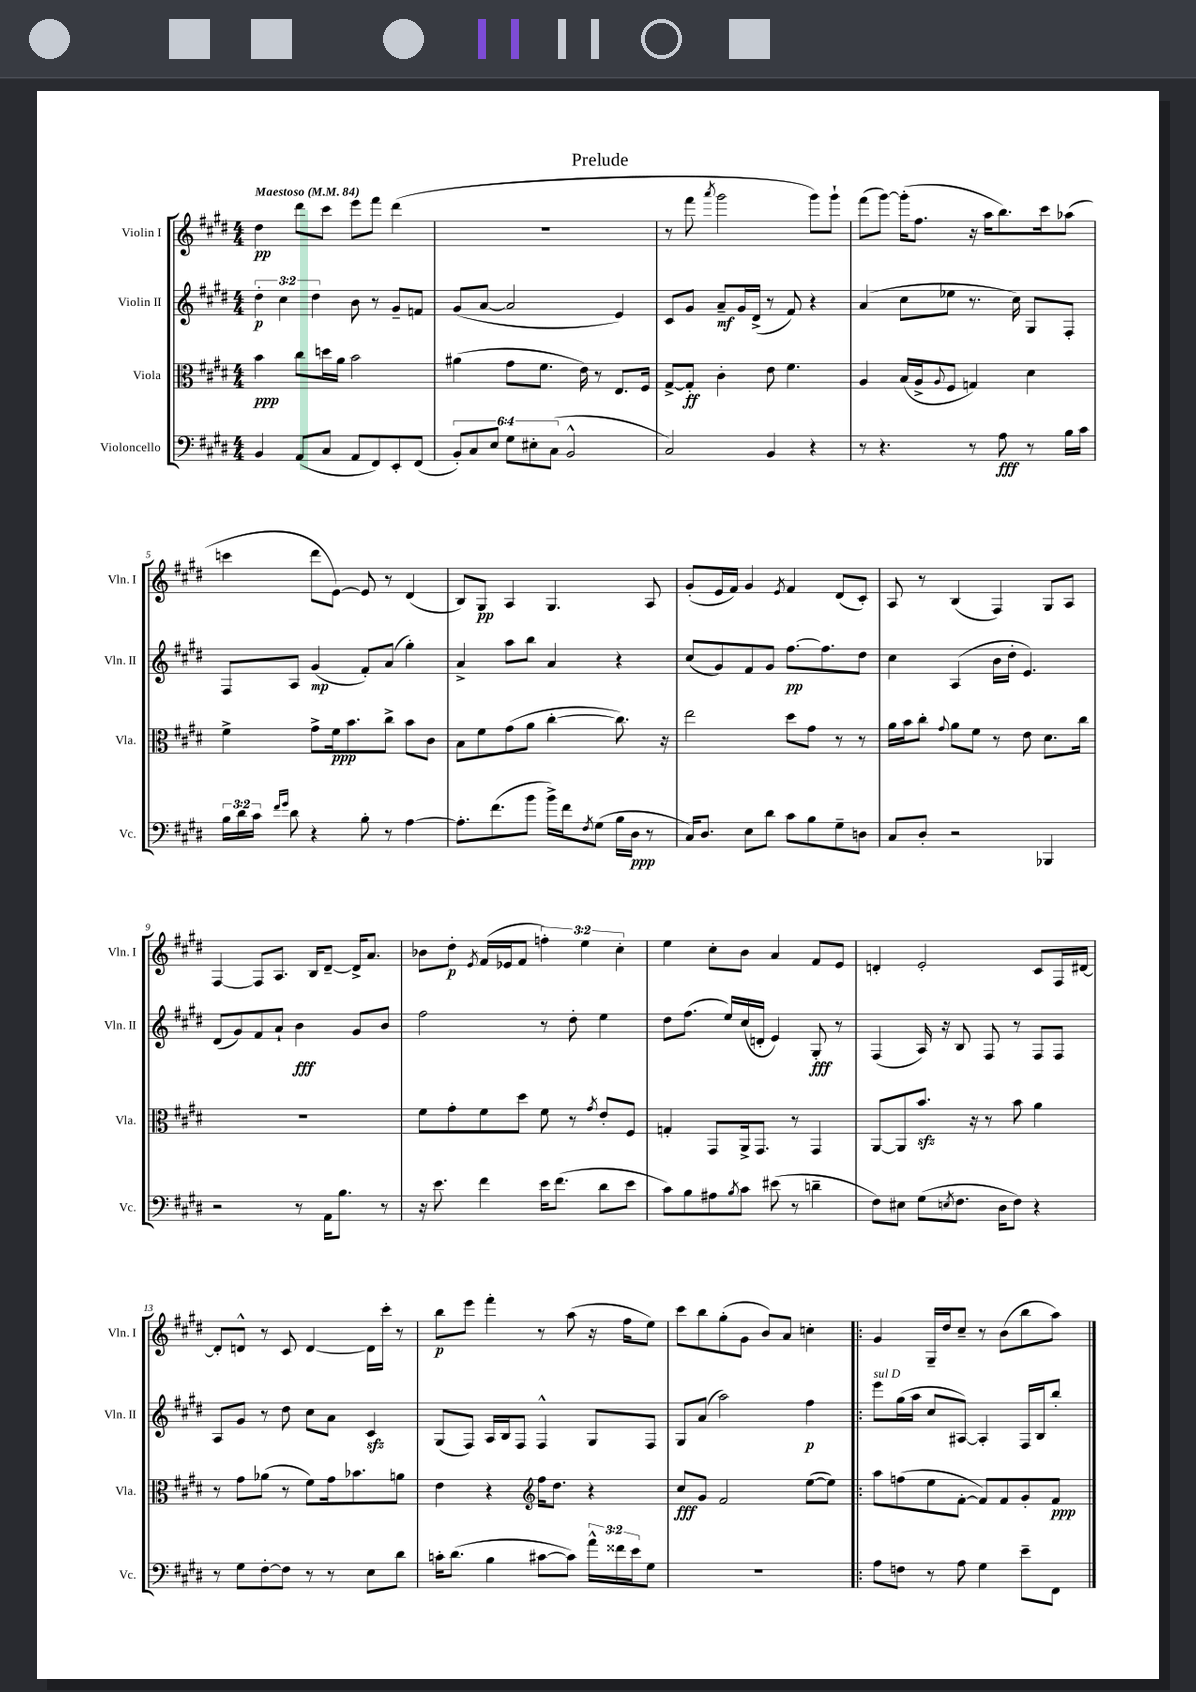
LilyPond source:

\header { title = "Prelude" }
<<
\new StaffGroup <<
\new Staff = "s0" \with { instrumentName = "Violin I" shortInstrumentName = "Vln. I" } {
    \clef treble \key e \major \numericTimeSignature \time 4/4 \override Staff.TupletNumber.text = #tuplet-number::calc-fraction-text \tempo "Maestoso" 4 = 84
    dis''4\pp dis'''8 cis'''8 e'''8 fis'''8 dis'''4( |
    R1 |
    r8 fis'''8 \acciaccatura { a'''8 } gis'''2 gis'''8) gis'''8-! |
    fis'''8( gis'''8~) gis'''16-.( fis''8. r16 a''16 b''8.) cis'''16 aes''8( |
    c'''4 dis'''8 e'8~) e'8 r8 dis'4( |
    b8) gis8\pp a4 gis4. a8 |
    gis'8-.( e'16 fis'16) gis'4 \acciaccatura { e'8 } fis'4 dis'8( cis'8-.) |
    a8 r8 b4( fis4) gis8 a8 |
    fis4~ fis8 a8. b16 dis'8~-- dis'16-> a'8. |
    bes'8 dis''8-.\p \acciaccatura { e'8 } fis'16( ees'16 fis'8 \tuplet 3/2 { f''4-.) e''4 cis''4-. } |
    e''4 cis''8-. b'8 a'4 fis'8 e'8 |
    d'4-. e'2-. cis'8 fis16 dis'16~ |
    dis'8-. d'8-^ r8 cis'8 d'4~ d'16 cis'''16-. r8 |
    b''8\p e'''8 fis'''4-. r8 a''8( r16 fis''16 e''8) |
    cis'''8 b''8 gis''8-.( gis'8 b'8) a'8 c''4-. |
    \bar ".|:" gis'4 gis16-- dis''16 cis''8-- r8 b'8( b''8 a''8) \bar "|." |
}
\new Staff = "s1" \with { instrumentName = "Violin II" shortInstrumentName = "Vln. II" } {
    \clef treble \key e \major \numericTimeSignature \time 4/4 \override Staff.TupletNumber.text = #tuplet-number::calc-fraction-text
    \tuplet 3/2 { dis''4-.\p cis''4 dis''4 } b'8 r8 gis'8-- f'8 |
    gis'8( a'8~ a'2 e'4) |
    cis'8 gis'8 a'8--\mf gis'16 dis'16->( r8 fis'8) r4 |
    a'4( cis''8 ees''8 r8. cis''16) gis8 fis8-. |
    fis8 a8 gis'4\mp( fis'8-.) a'8( gis''4-.) |
    a'4-> a''8 b''8 a'4 r4 |
    cis''8( gis'8) fis'8 gis'8 fis''8.~\pp fis''8. dis''8 |
    cis''4 a4( b'16 dis''16-. e'4.) |
    dis'8( gis'8) fis'8 a'8-! b'4\fff gis'8 b'8 |
    fis''2 r8 dis''8-. e''4 |
    dis''8 fis''8.( e''16) cis''16( d'16-. e'4) gis8-.\fff r8 |
    fis4( a16) r16 b8 fis8 r8 fis8 fis8 |
    a8 gis'8 r8 dis''8 cis''8 a'8 cis'4\sfz |
    gis8( fis8) a16 b16 fis8 fis4-^ gis8 fis8 |
    gis8 a'8( a''2) fis''4\p |
    \bar ".|:" e'''8^\markup { \italic "sul D" } gis''16( a''16 cis''8 ais8~) ais4-. fis16 b16 b''8-. \bar "|." |
}
\new Staff = "s2" \with { instrumentName = "Viola" shortInstrumentName = "Vla." } {
    \clef alto \key e \major \numericTimeSignature \time 4/4
    b'4\ppp cis''8 d''16 a'16 b'2 |
    ais'4( gis'8 fis'8. e'16) r8 e8. fis16 |
    gis8~-> gis8-.\ff cis'4-. e'8 fis'4. |
    a4 b16( a16-> \appoggiatura { a8 } fis8 g4) dis'4 |
    fis'4-> gis'8-> fis'16\ppp b'8. cis''8-> b'8 cis'8 |
    b8 fis'8 gis'8( a'8 cis''4~-. cis''8.) r16 |
    e''2 dis''8 gis'8 r8 r8 |
    a'16 b'16 cis''8-. \appoggiatura { gis'8 } a'8 fis'8 r8 e'8 dis'8. cis''16 |
    R1 |
    fis'8 gis'8-. fis'8 dis''8 fis'8 r8 \acciaccatura { gis'8 } e'8-. fis8 |
    g4-. gis,8 a,16-> gis,8. r8 gis,4 |
    a,8~ a,8 b'8.\sfz r16 r8 b'8 a'4 |
    r8 gis'8 aes'8( r8 fis'8) gis'16 bes'8. a'8 |
    e'4 r4 \clef treble fis''16 dis''8. r4 |
    cis''8\fff gis'8 fis'2 e''8~( e''8) |
    \bar ".|:" a''8 f''8( e''8 fis'8~-. fis'8) fis'8 gis'8-. fis'8\ppp \bar "|." |
}
\new Staff = "s3" \with { instrumentName = "Violoncello" shortInstrumentName = "Vc." } {
    \clef bass \key e \major \numericTimeSignature \time 4/4 \override Staff.TupletNumber.text = #tuplet-number::calc-fraction-text
    b,4 a,8( cis8 a,8 fis,8) e,8-. fis,8( |
    \tuplet 6/4 { b,8-.) cis8 e8 gis8 eis8-. cis8( } b,2-^ |
    cis2) b,4 r4 |
    r8 r4. r8 a8\fff r8 b16 cis'16 |
    \tuplet 3/2 { b16 dis'16 cis'16 } \grace { fis'16 gis'16 } dis'8 r4 b8-. r8 a4~ |
    a8.-. fis'8.( b'8 b'16->) fis'16 \acciaccatura { fis8 } gis8( b16 dis16\ppp r8 |
    cis16) dis8. e8 dis'8 cis'8 b8 gis8-- d8 |
    cis8 dis8-. r2 bes,,4 |
    r2 r8 a,16 b8. r8 |
    r16 e'8. fis'4 e'16 fis'8.( dis'8 e'8 |
    cis'8) b8 ais8 \acciaccatura { b8 } cis'8 eis'8( r8 d'4-- |
    fis8) eis8 gis8( \acciaccatura { e8 } fis8. dis16 fis8) r4 |
    r8 gis8 fis8~-. fis8 r8 r8 e8 dis'8 |
    c'16-. dis'8.( b4 cis'8~ cis'8) \tuplet 3/2 { a'16-^ fisis'16 e'16 } gis8 |
    R1 |
    \bar ".|:" a8 f8 r8 a8 gis4 e'8-- fis,8 \bar "|." |
}
>>
>>
